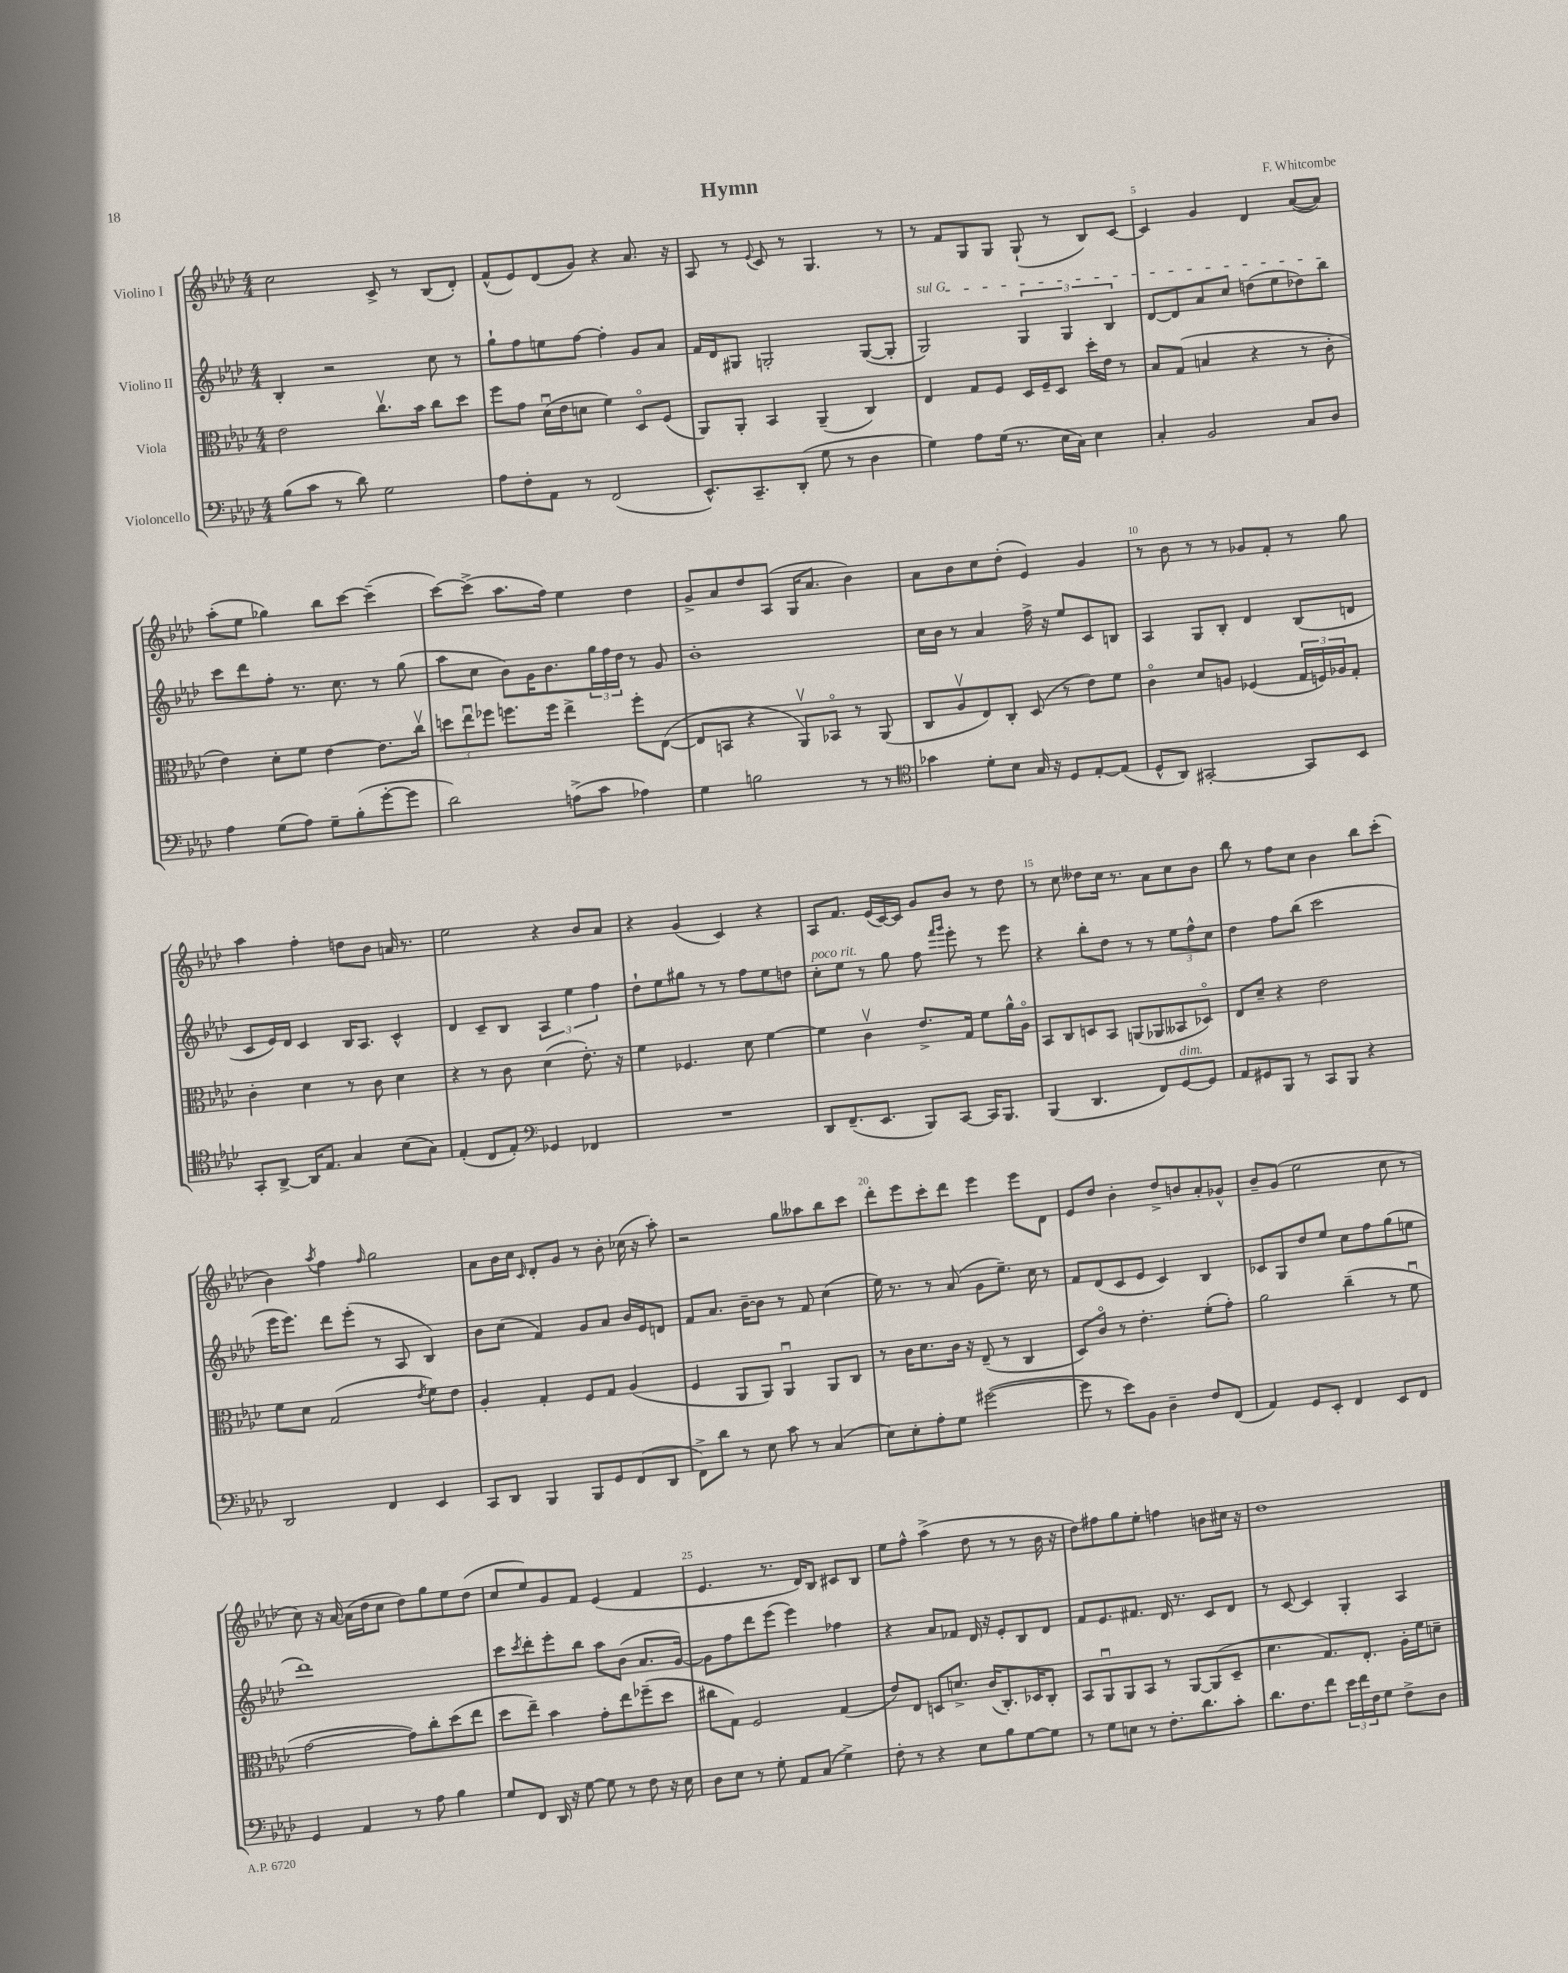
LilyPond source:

\header { title = "Hymn" composer = "F. Whitcombe" }
<<
\new StaffGroup <<
\new Staff = "s0" \with { instrumentName = "Violino I" } {
    \clef treble \key aes \major \numericTimeSignature \time 4/4
    c''2 c'8-> r8 bes8( des'8-.) |
    f'8-^( ees'8) des'8( g'8) r4 aes'8. r16 |
    aes8 r8 \appoggiatura { ees'8 } c'8 r8 g4. r8 |
    r8 f'8 g8 g8 g8-!( r8 bes8) c'8~ |
    c'4 g'4 des'4 aes'8~( aes'8) |
    aes''8-.( ees''8 ges''4) bes''8 c'''8~ c'''4--( |
    c'''8~) c'''8->( aes''8. f''16) ees''4 des''4 |
    g'8-> aes'8 des''8 aes8( g16 aes'8. bes'4) |
    aes'8 bes'8 c''8 des''8-.( ees'4) g'4 |
    r8 bes'8 r8 r8 ges'8 f'8-. r8 g''8 |
    aes''4 f''4-. d''8 bes'8 a'16 r8. |
    ees''2 r4 bes'8 aes'8 |
    r4 g'4( c'4) r4 |
    aes8 f'8. ees'16( c'16~) c'16 g'8 bes'8 r8 des''8 |
    r8 c''8 deses''8 c''16 r8. aes'8 c''8 bes'8 |
    bes''8 r8 f''8 c''8 bes'4 bes''8 c'''8-.( |
    bes'4) \acciaccatura { aes''8 } f''4 \grace { f''16 } g''2 |
    aes'8 bes'16 c''16 \grace { c'16 } des'8-. g'8 r8 bes'8-. ces''16( r16 aes''8-.) |
    r2 g''8 aeses''8 bes''8 c'''8 |
    des'''8-. ees'''8 c'''8-. des'''8 ees'''4 ees'''8 des'8 |
    ees'8 des''8 bes'4-. des''8-> b'8 aes'8-. ges'8-^ |
    bes'8-- g'8( ees''2 c''8 r8 |
    c''8) r16 aes'16~ aes'16( des''16 c''8 des''8) g''8 ees''8 des''8( |
    c''8 ees''8) g'8 f'8 ees'4( f'4 |
    ees'4. r8. des'16) bes8 cis'8 bes8 |
    ees''8 f''8-^ aes''4->( des''8 r8 r8 bes'16 r16 |
    des''8) fis''8 g''8 ees''8-. f''4 b'8 cis''16 r16 |
    des''1 \bar "|." |
}
\new Staff = "s1" \with { instrumentName = "Violino II" } {
    \clef treble \key aes \major \numericTimeSignature \time 4/4
    bes4-. r2 c''8 r8 |
    g''8-! f''8 e''8 f''8~ f''4-. g'8 aes'8 |
    f'16 des'16 gis8 g2-. g8~( g8-. |
    \once \override TextSpanner.bound-details.left.text = \markup { \italic "sul G" } g2\startTextSpan) \tuplet 3/2 { g4 g4 bes4 } |
    des'8~ des'8 aes'8 c''8 d''8( ees''8 des''8) bes''8\stopTextSpan |
    c'''8 des'''8 f''8-. r8. c''8. r8 g''8( |
    aes''8 c''8 bes'8) g'16 bes'8. \tuplet 3/2 { g''16 f''16 des''16 } r8 g'8 |
    bes'1-. |
    c''16 bes'16 r8 aes'4 f''16-> r16 ees''8 c'8 b8 |
    aes4 g8 bes8-. des'4 bes8( d'8 |
    c'8 ees'16) des'16 c'4 bes16 aes8. c'4-^ |
    des'4 c'8-- bes8 \tuplet 3/2 { aes4 ees''4 f''4 } |
    des''8-! ees''8 gis''8 r8 r8 f''8 ees''8 d''8 |
    c''8-.^\markup { \italic "poco rit." } ees''8 r8 g''8 f''8 \grace { f'''16 g'''16 } ees'''8-. r8 ees'''8 |
    r4 bes''8-. des''8 r8 r8 \tuplet 3/2 { ees''8 f''8-^ c''8 } |
    des''4 f''8 bes''8( c'''2 |
    ees'''16 ees'''8.) des'''8 ees'''8-.( r8 aes8 bes4) |
    bes'8 c''8( f'4) g'8 aes'8 bes'16 ees'16 d'8 |
    f'8 aes'8. bes'16~-- bes'8 r8 f'8 c''4( |
    ees''16) r8. r8 aes'8( g'8 ees''8.--) c''16 r8 |
    f'8 des'8( c'8 ees'8 c'4) bes4 |
    ces'8 g8 des''8 ees''8 c''8 f''8 g''8( e''8 |
    des'''1) |
    c'''8 \acciaccatura { c'''8 } des'''8-. ees'''8-. bes''8 aes''8 bes'8( aes'8. g'16~) |
    g'8 f''8 des'''8 ees'''8( ees'''4) fes''4 |
    r4 aes'8 fes'8 des'16 r16 ees'8-. bes8 des'8 |
    f'8 ees'8. fis'8. des'16 r8. c'8 des'8 |
    r8 c'8~ c'4 g4-. aes4 \bar "|." |
}
\new Staff = "s2" \with { instrumentName = "Viola" } {
    \clef alto \key aes \major \numericTimeSignature \time 4/4
    ees'2 c''8.\upbow bes'16 c''8 des''8 |
    f''8 g'8 des'16\downbow( ees'16 d'8 f'4) des8\flageolet f8( |
    aes,8) aes,8-. bes,4 aes,4--( c4) |
    ees4 g8 f8 des16 f16-- des8 des''16-. ees'16 r8 |
    bes8 g8( b4 r4 r8 c'8-. |
    ees'4) des'8-. f'8 ees'4~ ees'8. c''16\upbow |
    \tuplet 3/2 { d''8 ees''8\downbow fes''8 } f''8. f''16 ees''4-> f''8-. ees8~( |
    ees8 b,8 r4 aes,8\upbow) bes,8\flageolet r8 aes,8( |
    c8 aes8\upbow ees8) c8-. des8( r8 ees'8) f'8 |
    c'4\flageolet des'8 a8 fes4( \tuplet 3/2 { g16 f16) aes16 } g8-. |
    c'4-. des'4 r8 c'8 des'4 |
    r4 r8 c'8 des'4( ees'8.-.) r16 |
    f'4 fes4. des'8 f'4~ |
    f'4 c'4\upbow ees'8.-> g16 f'8 aes'16-^ aes16\flageolet |
    bes,8 c8 d8 bes,8 a,8( aes,8 beses,8 des8\flageolet) |
    ees8 des'8-- r4 ees'2 |
    f'8 des'8 g2( \acciaccatura { ees'8 } f'8) ees'8 |
    aes4-. g4-. f8 g8 aes4( |
    f4 aes,8 aes,8) aes,4\downbow aes,8 c8 |
    r8 c'16 des'8. c'16 r16 ees8--( r8 c4 |
    des8) c'8\flageolet r8 ees'4.-. f'8-.( g'8-.) |
    aes'2 c''4--( r8 f'8\downbow |
    g'2~ g'8) c''8-. des''8( ees''8 |
    des''8 ees''8--) bes'4 g'8-. ees''8 fes''8--( des''8 |
    cis''8 g8) f2 g4( |
    ees'8) ees8 d8 d'8.-> c'16( c8.-.) des16 c8-. |
    bes,8 aes,8\downbow aes,8 bes,8 r8 aes,8~ aes,8( des8-- |
    des'4. g8.) ees8.-. aes16-. f'16 d'8-- \bar "|." |
}
\new Staff = "s3" \with { instrumentName = "Violoncello" } {
    \clef bass \key aes \major \numericTimeSignature \time 4/4
    bes8( c'8 r8 des'8) g2 |
    aes8 f8-. aes,8 r8 f,2( |
    ees,8.-^) c,8.-- des,8-.( g8 r8 des4 |
    g4) aes8 g16( r8. ees16 c16) ees4 |
    c4-. bes,2 c8 des8 |
    aes4 g8( aes8) g8-- bes8-.( g'8~-. g'8 |
    des'2) a8->( c'8 aes4) |
    g4 b2 r8 r8 |
    \clef tenor ges'4 des'8-. bes8 g16 r16 des8 ees8~-. ees8( |
    des8-^ aes,8) gis,2~-. gis,8 bes,8 |
    g,8-. aes,8~-> aes,16 ees8. g4 bes8( g8) |
    ees4-.( c8 ees8-.) \clef bass ges,4 fes,4 |
    R1 |
    des,8 f,8.--( ees,8. bes,,8) c,8~ c,16 bes,,8. |
    bes,,4( des,4. f,8) g,8~^\markup { \italic "dim." } g,8 |
    aes,8 gis,8 bes,,8 r8 c,8 bes,,8 r4 |
    des,2 f,4 ees,4 |
    c,8 des,8 bes,,4 bes,,8 g,8 f,8( des,8 |
    f,8->) des'8 r8 ees8 c'8 r8 c4( |
    ees8) ees8-. aes8-. g8 gis'2~( |
    gis'8 r8 ees'8) bes,8 des4-- f8 f,8( |
    aes,4) g,8 ees,8-. f,4 ees,8 f,8 |
    g,4 aes,4 r8 aes8 bes4 |
    g8 f,8 des,16 r16 g8~ g8 r8 f8 r16 ees16 |
    des8 ees8 r8 g8-. aes,8 c8( g4->) |
    f8-. r8 r4 ees8 bes8 g8~ g8 |
    r8 g8 e8 r8 f8.-. des'8. c'8-. |
    des'8. f8. f'8 \tuplet 3/2 { ees'16 f'16 f16 } g8 f8-> des8 \bar "|." |
}
>>
>>
\layout { \context { \Score \override BarNumber.break-visibility = ##(#f #t #t) barNumberVisibility = #(every-nth-bar-number-visible 5) } }
